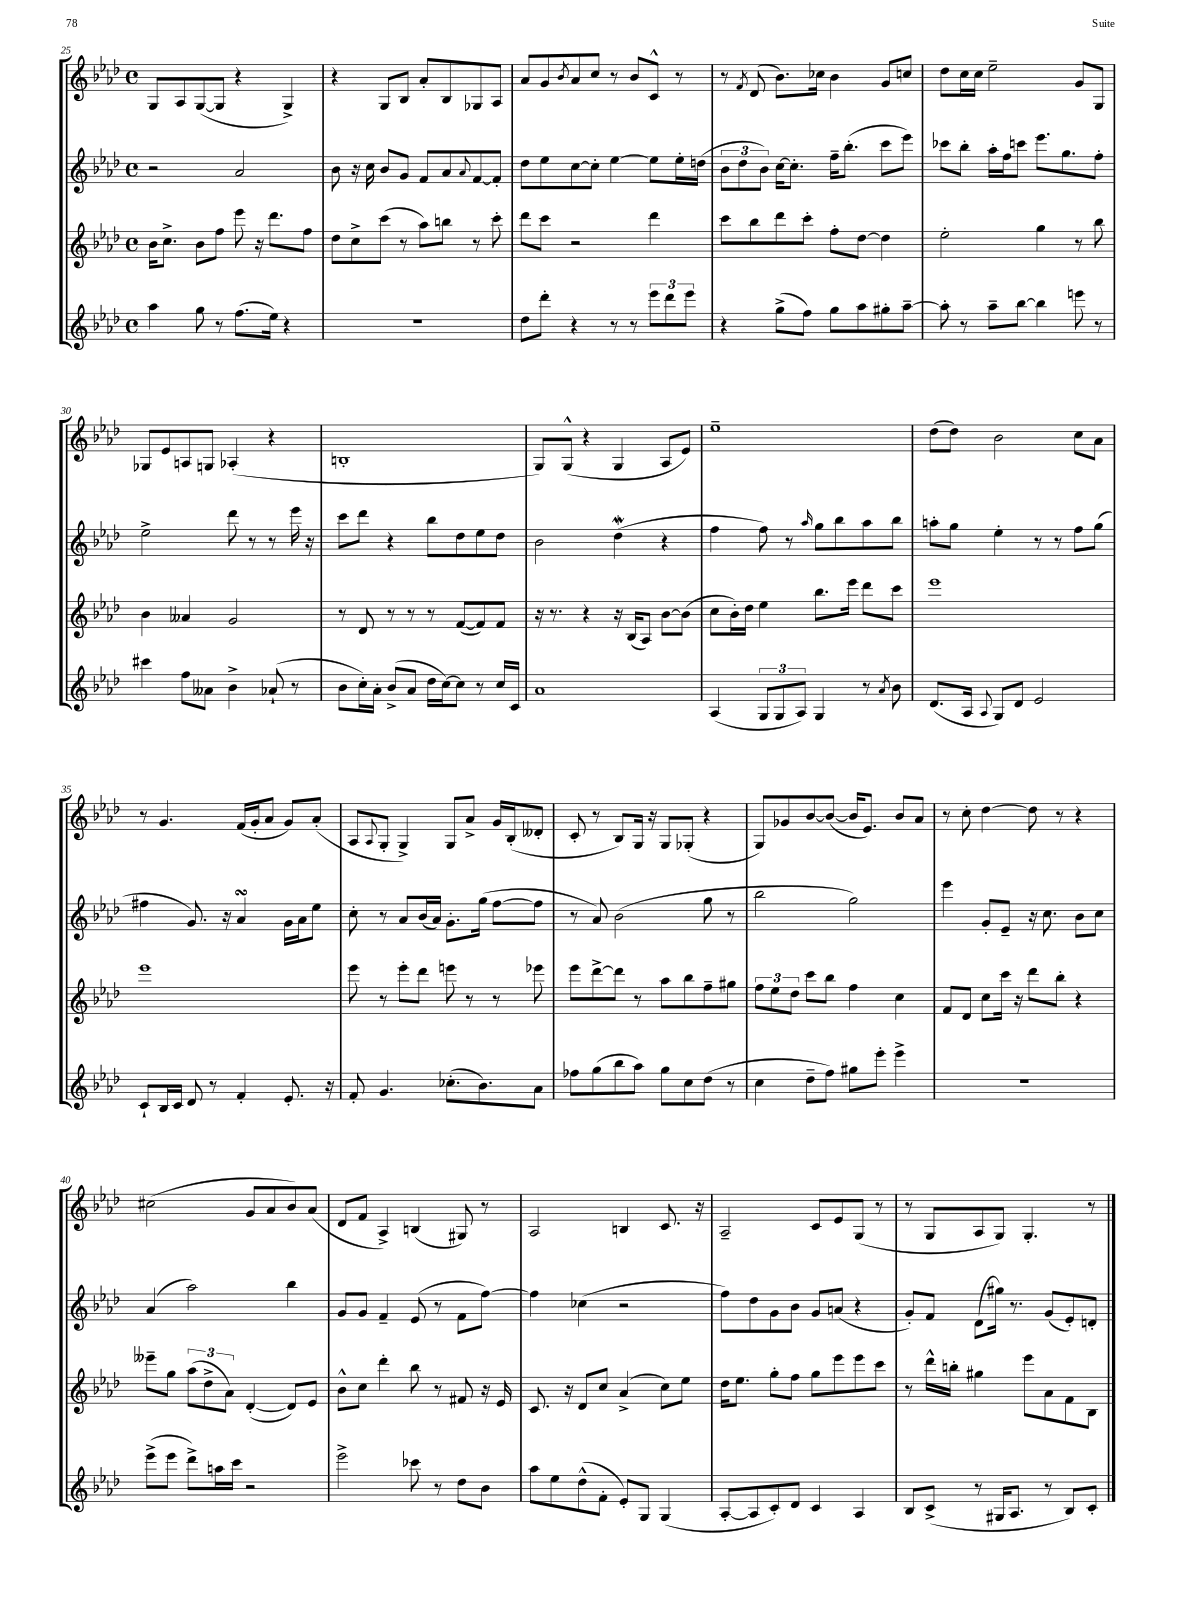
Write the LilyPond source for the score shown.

<<
\new StaffGroup <<
\new Staff = "s0" {
    \clef treble \key aes \major \defaultTimeSignature \time 4/4
    g8 aes8 g8~( g8 r4 g4->) |
    r4 g8 bes8 aes'8-. bes8 ges8 aes8 |
    aes'8 g'8 \acciaccatura { bes'8 } aes'8 c''8 r8 bes'8 c'8-^ r8 |
    r8 \acciaccatura { f'8 } des'8( bes'8.) ces''16 bes'4 g'8 c''8 |
    des''8 c''16 c''16 ees''2-- g'8 g8 |
    ges8 ees'8 a8 g8 aes4-.( r4 |
    b1-. |
    g8) g8-^( r4 g4 aes8 ees'8) |
    ees''1-- |
    des''8( des''8) bes'2 c''8 aes'8 |
    r8 g'4. f'16( g'16-. aes'8 g'8) aes'8-.( |
    aes8 \appoggiatura { aes8 } g8-. g4->) g8 aes'8-> g'16 bes16-.( deses'8-. |
    c'8-. r8 bes8) g16 r16 g8 ges8-.( r4 |
    g8) ges'8 bes'8~ bes'8~( bes'16 ees'8.) bes'8 aes'8 |
    r8 c''8-. des''4~ des''8 r8 r4 |
    cis''2( g'8 aes'8 bes'8) aes'8( |
    des'8 f'8 aes4->) b4( gis8) r8 |
    aes2 b4 c'8. r16 |
    aes2-- c'8 ees'8 g8( r8 |
    r8 g8 aes8 g8) g4.-. r8 \bar "|." |
}
\new Staff = "s1" {
    \clef treble \key aes \major \defaultTimeSignature \time 4/4
    r2 aes'2 |
    bes'8 r16 c''16 bes'8 g'8 f'8 aes'8 \appoggiatura { aes'8 } f'8~ f'8-. |
    des''8 ees''8 c''8~ c''8-. ees''4~ ees''8 ees''16-. d''16( |
    \tuplet 3/2 { bes'8 des''8 bes'8) } c''16~ c''8.-. f''16-- bes''8.-.( c'''8 ees'''8) |
    ces'''8 bes''8-. aes''16-. f''16 c'''8 ees'''8. g''8. f''8-. |
    ees''2-> des'''8 r8 r8 ees'''16 r16 |
    c'''8 des'''8 r4 bes''8 des''8 ees''8 des''8 |
    bes'2 des''4\mordent( r4 |
    f''4 f''8) r8 \grace { aes''16 } g''8 bes''8 aes''8 bes''8 |
    a''8-. g''8 ees''4-. r8 r8 f''8 g''8( |
    fis''4 g'8.) r16 aes'4\turn g'16 aes'16 ees''8 |
    c''8-. r8 aes'8 bes'16( aes'16) g'8.-. g''16( f''8~ f''8 |
    r8 aes'8) bes'2( g''8 r8 |
    bes''2 g''2) |
    ees'''4 g'8-. ees'8-- r16 c''8. bes'8 c''8 |
    aes'4( aes''2) bes''4 |
    g'8 g'8 f'4-- ees'8( r8 f'8 f''8~) |
    f''4 ces''4( r2 |
    f''8) des''8 g'8 bes'8 g'8 a'8( r4 |
    g'8-.) f'8 des'8( gis''16) r8. g'8( ees'8-.) d'8-. \bar "|." |
}
\new Staff = "s2" {
    \clef treble \key aes \major \defaultTimeSignature \time 4/4
    bes'16 c''8.-> bes'8 f''8 ees'''8 r16 des'''8. f''8 |
    des''8 c''8-> c'''8( r8 aes''8) b''8 r8 c'''8-. |
    des'''8 c'''8 r2 des'''4 |
    c'''8 bes''8 des'''8 c'''8-. f''8-. des''8~ des''4 |
    ees''2-. g''4 r8 bes''8 |
    bes'4 aeses'4 g'2 |
    r8 des'8 r8 r8 r8 f'8~( f'8) f'8 |
    r16 r8. r4 r16 bes16( aes8) bes'8~ bes'8( |
    c''8 bes'16-.) des''16 ees''4 bes''8. ees'''16 des'''8 c'''8 |
    ees'''1 |
    ees'''1 |
    ees'''8 r8 ees'''8-. des'''8 e'''8 r8 r8 ees'''8 |
    ees'''8 des'''8~-> des'''8 r8 aes''8 bes''8 f''8-- gis''8 |
    \tuplet 3/2 { f''8 ees''8 des''8 } c'''8 bes''8 f''4 c''4 |
    f'8 des'8 c''8 c'''16 r16 des'''8 bes''8-. r4 |
    eeses'''8-- g''8 \tuplet 3/2 { aes''8( des''8-> aes'8) } des'4~-.( des'8) ees'8 |
    bes'8-^ c''8 des'''4-. bes''8 r8 fis'8 r16 ees'16 |
    c'8. r16 des'8 c''8 aes'4->( c''8) ees''8 |
    des''16 ees''8. g''8-. f''8 g''8 ees'''8 ees'''8 c'''8 |
    r8 des'''16-^ b''16-. gis''4 ees'''8 aes'8 f'8 bes8 \bar "|." |
}
\new Staff = "s3" {
    \clef treble \key aes \major \defaultTimeSignature \time 4/4
    aes''4 g''8 r8 f''8.( ees''16) r4 |
    R1 |
    des''8 des'''8-. r4 r8 r8 \tuplet 3/2 { ees'''8 des'''8 ees'''8 } |
    r4 g''8->( f''8) g''8 aes''8 gis''8-. aes''8~-- |
    aes''8-. r8 aes''8-- bes''8~ bes''4 e'''8 r8 |
    cis'''4 f''8 aeses'8 bes'4-> aes'8-!( r8 |
    bes'8 c''16-.) aes'16-. bes'8->( aes'8 des''16 c''16~) c''8 r8 c''16 c'16 |
    aes'1 |
    aes4( \tuplet 3/2 { g8 g8 aes8) } g4 r8 \acciaccatura { aes'8 } bes'8 |
    des'8.( aes16 \appoggiatura { aes8 } g8) des'8 ees'2 |
    c'8-! bes16 c'16 des'8 r8 f'4-. ees'8.-. r16 |
    f'8-. g'4. ces''8.-.( bes'8.) aes'8 |
    fes''8 g''8( bes''8 aes''8) g''8 c''8 des''8( r8 |
    c''4 des''8-- f''8) gis''8 ees'''8-. ees'''4-> |
    R1 |
    ees'''8->( ees'''8 des'''8->) a''16 c'''16 r2 |
    ees'''2-> ces'''8 r8 des''8 bes'8 |
    aes''8 ees''8 des''8-^( f'8-. ees'8-.) g8 g4( |
    aes8~-. aes8 c'8-.) des'8 c'4 aes4 |
    bes8 c'8->( r8 gis16 aes8. r8 bes8) c'8-. \bar "|." |
}
>>
>>
\layout { \context { \Score currentBarNumber = #25 } }
